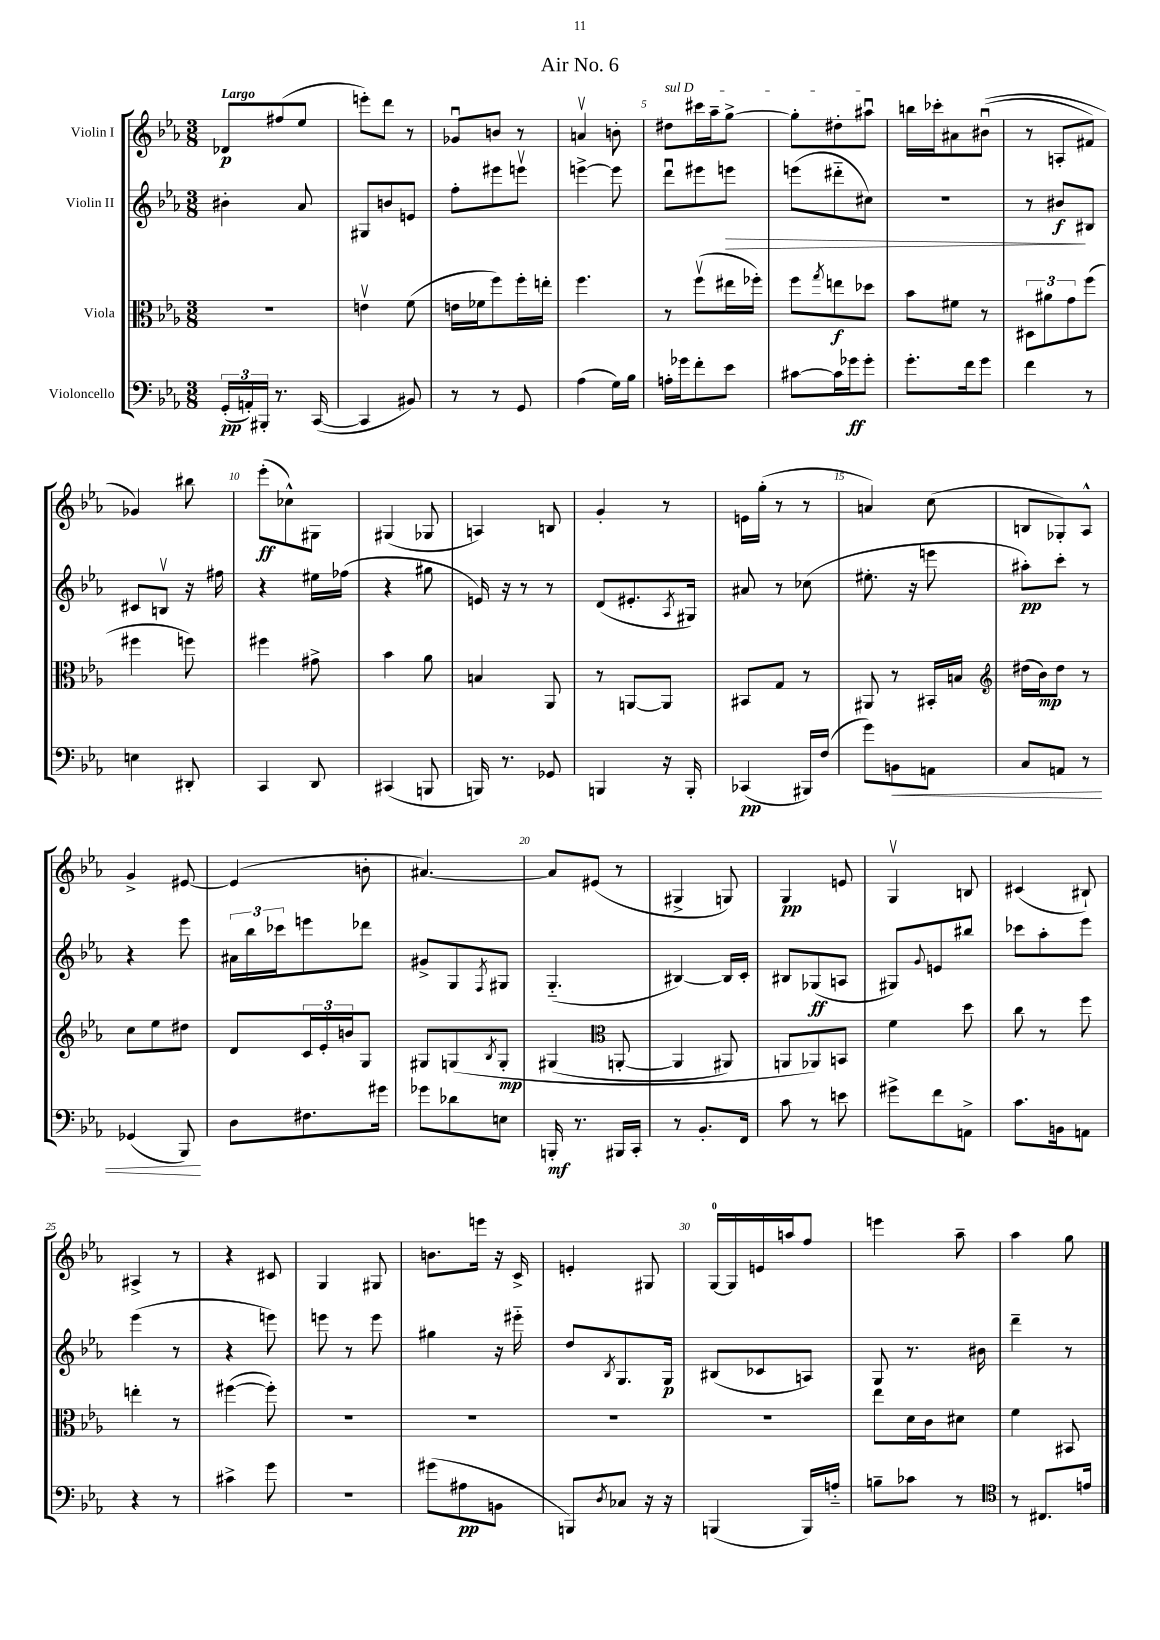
\header { title = "Air No. 6" }
<<
\new StaffGroup <<
\new Staff = "s0" \with { instrumentName = "Violin I" } {
    \clef treble \key ees \major \numericTimeSignature \time 3/8 \tempo "Largo"
    des'8\p fis''8( ees''8 |
    e'''8-.) d'''8 r8 |
    ges'8\downbow b'8 r8 |
    a'4\upbow b'8-. |
    \once \override TextSpanner.bound-details.left.text = \markup { \italic "sul D" } dis''8\startTextSpan cis'''16 aes''16-- g''8~-> |
    g''8-. dis''8-. ais''8\downbow\stopTextSpan |
    b''16 ces'''16-. ais'8 bis'8\downbow(\( |
    r8 a8-. fis'8) |
    ges'4\) bis''8 |
    ees'''8-.\ff( ces''8-^) gis8 |
    gis4( ges8 |
    a4) b8 |
    g'4-. r8 |
    e'16 g''16-.( r8 r8 |
    a'4) c''8( |
    b8 ges8-.) aes8-^ |
    g'4-> eis'8~ |
    eis'4( b'8-. |
    ais'4.~) |
    ais'8 eis'8( r8 |
    gis4-> g8) |
    g4\pp e'8 |
    g4\upbow b8 |
    cis'4( bis8-!) |
    ais4-> r8 |
    r4 cis'8 |
    g4 gis8 |
    b'8. e'''16 r16 c'16-> |
    e'4-. gis8 |
    g16-0~ g16 e'16 a''16 f''8 |
    e'''4 aes''8-- |
    aes''4 g''8 \bar "|." |
}
\new Staff = "s1" \with { instrumentName = "Violin II" } {
    \clef treble \key ees \major \numericTimeSignature \time 3/8
    bis'4-. aes'8 |
    gis8 b'8 e'8 |
    f''8-. eis'''8 e'''8\upbow |
    e'''4~-> e'''8 |
    d'''8\downbow eis'''8 e'''8\> |
    e'''8( dis'''8-_ cis''8) |
    R4. |
    r8 bis'8\f\! bis8 |
    cis'8 b8\upbow r16 fis''16 |
    r4 eis''16 fes''16( |
    r4 gis''8 |
    e'16) r16 r8 r8 |
    d'8( eis'8.-. \acciaccatura { aes8 } gis16) |
    ais'8 r8 ces''8( |
    eis''8.-. r16 e'''8 |
    ais''8-.\pp) c'''8-. r8 |
    r4 ees'''8 |
    \tuplet 3/2 { ais'16 bes''16 ces'''16 } e'''8 des'''8 |
    gis'8-> g8 \acciaccatura { f8 } gis8 |
    g4.-_( |
    bis4~) bis16 c'16-. |
    bis8 ges8\ff( a8 |
    gis8) \appoggiatura { g'8 } e'8 bis''8 |
    ces'''8 aes''8-. ees'''8 |
    ees'''4( r8 |
    r4 e'''8) |
    e'''8 r8 e'''8 |
    gis''4 r16 eis'''16-_ |
    d''8 \acciaccatura { bes8 } g8. g16\p |
    bis8( ces'8 a8) |
    g8 r8. bis'16 |
    d'''4-- r8 \bar "|." |
}
\new Staff = "s2" \with { instrumentName = "Viola" } {
    \clef alto \key ees \major \numericTimeSignature \time 3/8
    R4. |
    e'4\upbow f'8( |
    e'16 fes'16 f''8) f''16-. e''16-. |
    f''4. |
    r8 f''8\upbow( eis''16 fes''16-.) |
    f''8 \acciaccatura { g''8 } e''8\f des''8 |
    bes'8 fis'8 r8 |
    \tuplet 3/2 { dis8 ais'8 g'8 } f''8( |
    fis''4 f''8) |
    fis''4 gis'8-> |
    bes'4 aes'8 |
    b4 aes,8 |
    r8 a,8~ a,8 |
    bis,8 g8 r8 |
    ais,8 r8 bis,16-. b16 |
    \clef treble dis''16( bes'16\mp) dis''8 r8 |
    c''8 ees''8 dis''8 |
    d'8 \tuplet 3/2 { c'16 ees'16-. b'16 } g8 |
    gis8 g8\( \acciaccatura { bes8 } g8-.\mp |
    gis4( \clef alto a,8~-. |
    a,4 ais,8) |
    a,8 aes,8\) b,8 |
    f'4 d''8 |
    c''8 r8 f''8 |
    e''4-. r8 |
    fis''4~( fis''8-.) |
    R4. |
    R4. |
    R4. |
    R4. |
    ees''8 d'16 c'16 dis'8 |
    f'4 bis,8 \bar "|." |
}
\new Staff = "s3" \with { instrumentName = "Violoncello" } {
    \clef bass \key ees \major \numericTimeSignature \time 3/8
    \tuplet 3/2 { g,16-.\pp( a,16-.) bis,,16-. } r8. c,16~( |
    c,4 bis,8) |
    r8 r8 g,8 |
    aes4( g16) bes16 |
    a16-. ges'16 f'8-. ees'8 |
    cis'8~ cis'16 ges'16\ff ges'8-. |
    g'8.-. f'16 g'8 |
    f'4 r8 |
    e4 dis,8-. |
    c,4 d,8 |
    cis,4( b,,8 |
    b,,16) r8. ges,8 |
    b,,4 r16 b,,16-. |
    ces,4\pp( bis,,16) f16( |
    g'8) b,8\< a,8 |
    c8 a,8 r8 |
    ges,4( bes,,8\!) |
    d8 fis8. gis'16 |
    ges'8 des'8 e8 |
    b,,16-.\mf r8. bis,,16 c,16-. |
    r8 bes,8.-. f,16 |
    c'8 r8 e'8 |
    gis'8-> f'8 a,8-> |
    c'8. b,16 a,8 |
    r4 r8 |
    cis'4-> g'8 |
    R4. |
    gis'8( ais8\pp b,8 |
    b,,8) \acciaccatura { d8 } ces8 r16 r16 |
    b,,4( b,,16) a16-_ |
    b8-- ces'8 r8 |
    \clef tenor r8 cis8. e'16 \bar "|." |
}
>>
>>
\layout { \context { \Score \override BarNumber.break-visibility = ##(#f #t #t) barNumberVisibility = #(every-nth-bar-number-visible 5) } }
